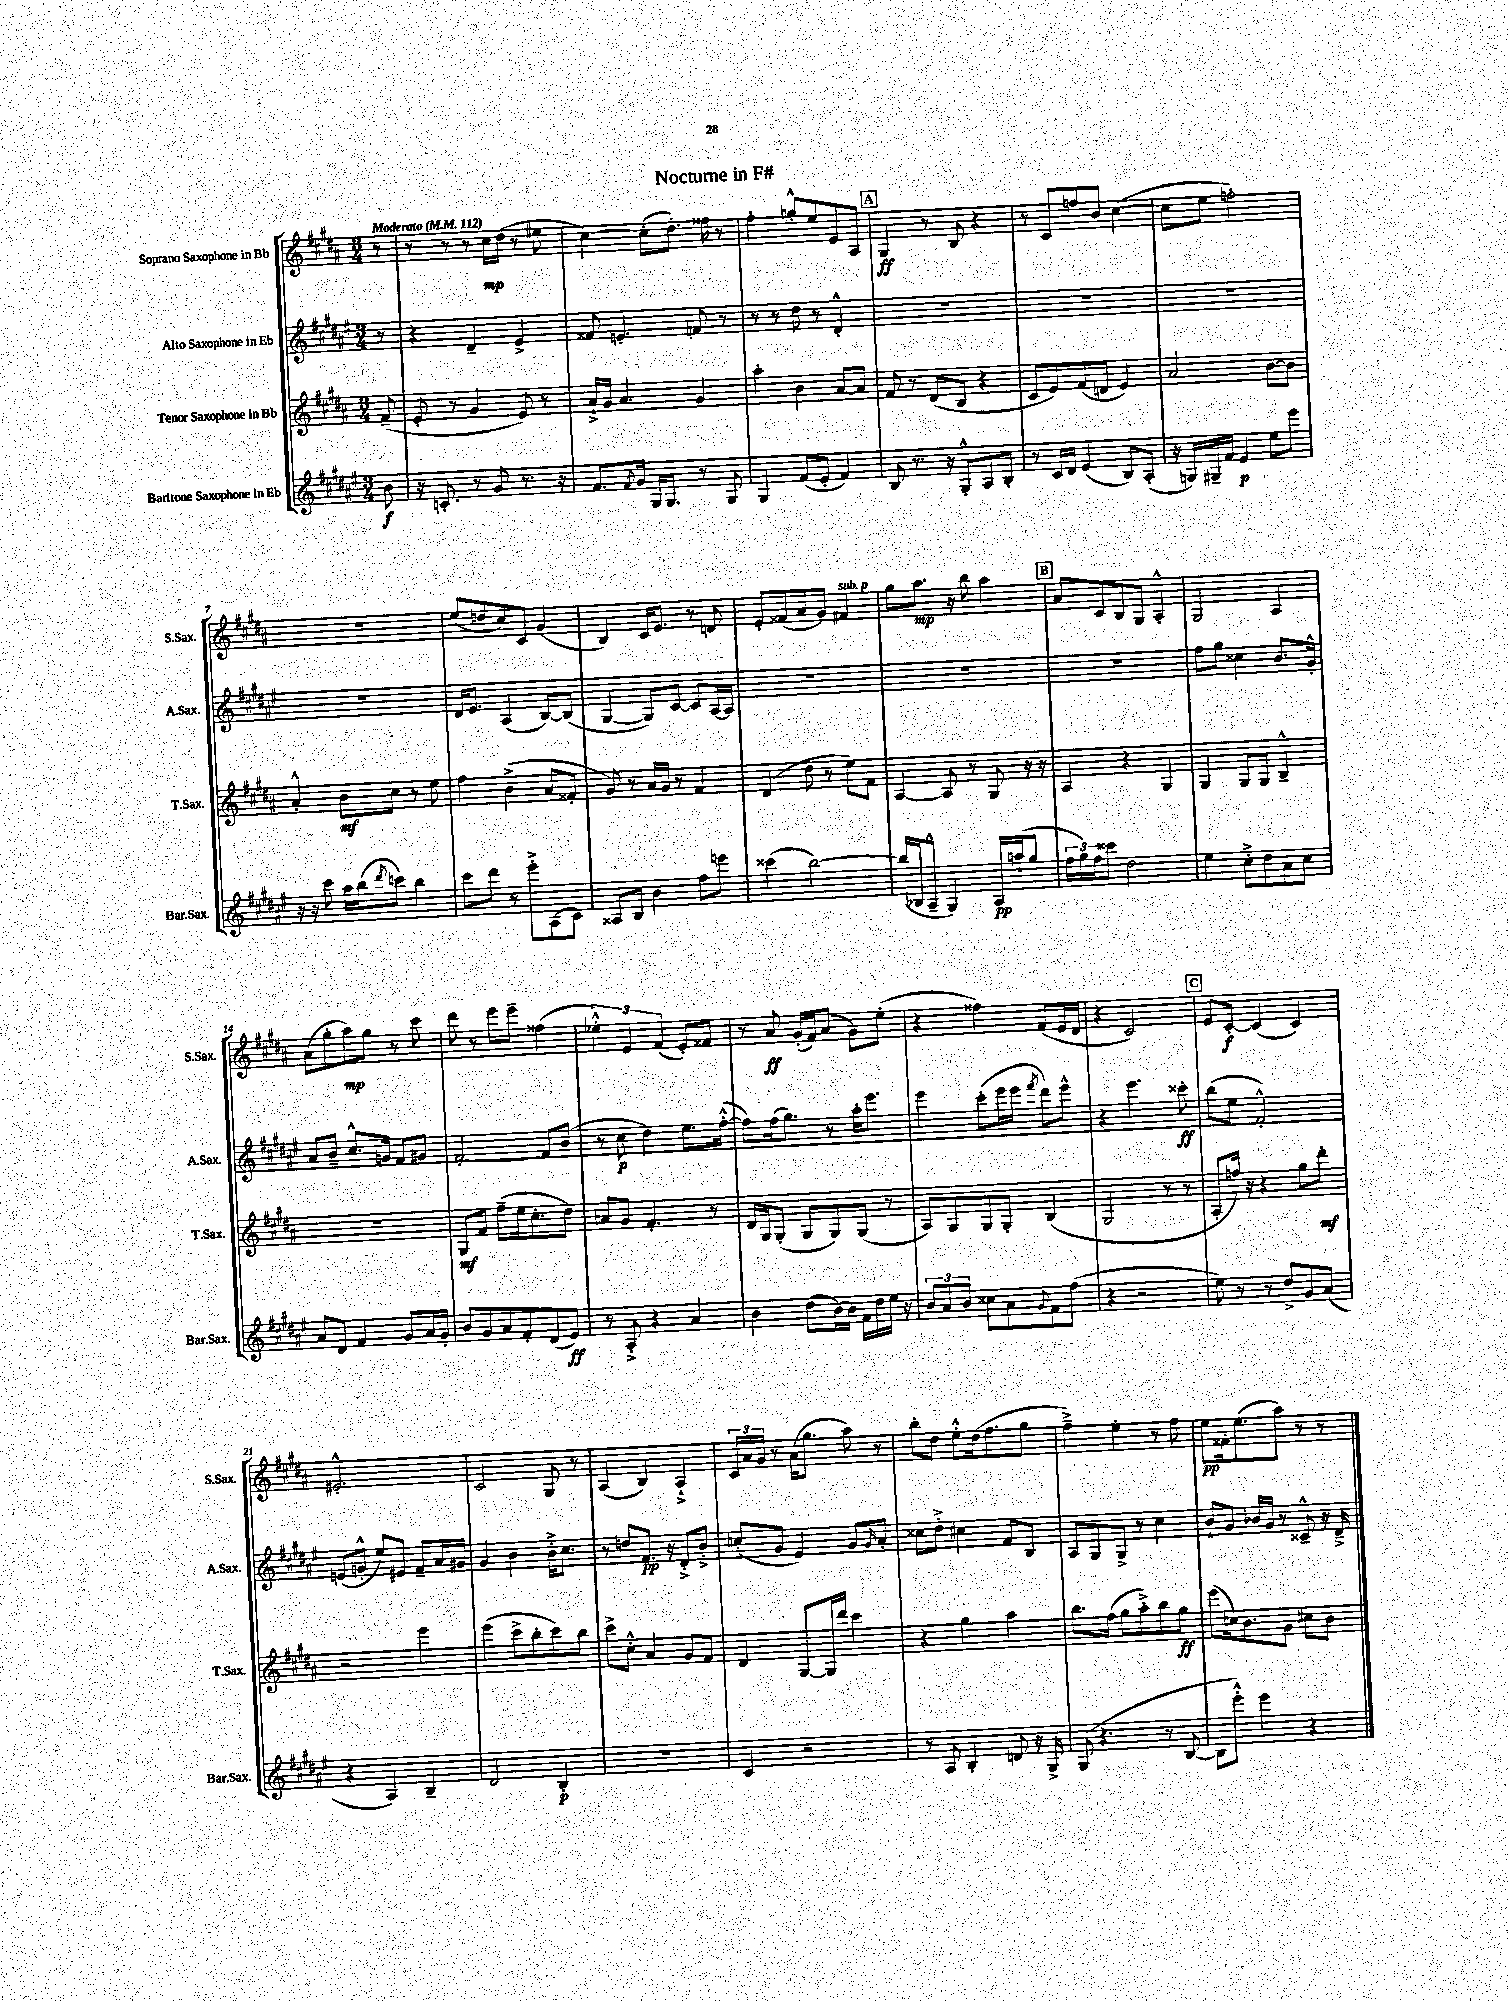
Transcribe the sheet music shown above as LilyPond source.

\header { title = "Nocturne in F#" }
<<
\new StaffGroup <<
\new Staff = "s0" \with { instrumentName = "Soprano Saxophone in Bb" shortInstrumentName = "S.Sax." } {
    \clef treble \key b \major \numericTimeSignature \time 3/4 \partial 8 \tempo "Moderato" 4 = 112
    r8 |
    r8 r8 r8 cis''16\mp dis''16( r8 eis''8 |
    cis''4~) cis''8-.( dis''8.-.) fisis''16 r8 |
    fis''4-. g''8-.-^ e''8 e'8 ais8 |
    \mark \markup { \box "A" } gis4\ff r8 b8 r4 |
    r8 cis'8 f''8 b'8 cis''4~( |
    cis''8 e''8 f''2-.) |
    R2. |
    e''8( d''8 cis''8) cis'8 gis'4( |
    b4) cis'16 e'8. r8 d'8 |
    e'8-. fisis'8( ais'8 gis'8) fis'4^\markup { \italic "sub. p" } |
    gis''8 ais''8.\mp r16 b''8 ais''4 |
    \mark \markup { \box "B" } ais'8 cis'8 b8 gis8 ais4-.-^ |
    gis2 ais4 |
    ais'8( gis''8-. ais''8\mp) gis''8 r8 cis'''8 |
    dis'''8 r8 e'''8 e'''8-- fisis''4( |
    \tuplet 3/2 { ees''4-.-^) e'4 fis'4( } e'8-.) fisis'8 |
    r8 ais'8\ff gis'16-.( fis'16) ais'8( gis'8) e''8-.( |
    r4 fisis''4) fis'8( e'16 dis'16 |
    r4 cis'2) |
    \mark \markup { \box "C" } e'8 cis'8~-.\f cis'4( cis'4) |
    eis'2.-.-^ |
    cis'2 gis8 r8 |
    ais4( b4) ais4-!-> |
    \tuplet 3/2 { cis'16 ais'16 gis'16 } r8 ais'16( gis''8. ais''8) r8 |
    b''8-. dis''8 e''8-.-^ dis''16( fis''8. gis''8 |
    fis''4--->) e''4-. r8 fis''8 |
    e''8\pp fisis'16-. e''8.( ais''8) r8 r8 \bar "|." |
}
\new Staff = "s1" \with { instrumentName = "Alto Saxophone in Eb" shortInstrumentName = "A.Sax." } {
    \clef treble \key fis \major \numericTimeSignature \time 3/4 \partial 8
    r8 |
    r4 dis'4-- eis'4-> |
    fisis'8 e'4.-. f'8 r8 |
    r8 r8 dis''8 r8 dis'4-.-^ |
    \mark \markup { \box "A" } R2. |
    R2. |
    R2. |
    R2. |
    dis'16 eis'8. ais4( b8~) b8( |
    gis4~ gis8) cis'8~ cis'8 ais16~ ais16 |
    R2. |
    R2. |
    \mark \markup { \box "B" } R2. |
    fis''8 gis''8 cisis''4 b'8. gis'16-.-^ |
    ais'8 b'8-- cis''8.-^ g'16 fis'8 gis'8 |
    fis'2~-. fis'8 b'8( |
    r8 cis''8\p dis''4) eis''8. fis''16~-.-^( |
    fis''8) fis''16( gis''8.) r8 ais''16-. eis'''8. |
    eis'''4 cis'''8-.( eis'''16 eis'''16 \acciaccatura { fis'''8 } dis'''8) eis'''8-^ |
    r4 eis'''4. cisis'''8-.\ff |
    \mark \markup { \box "C" } b''8( eis''8 fis'2-.-^) |
    e'8( g'8-.-^ eis''8) eis'8 fis'8-- ais'16 gis'16 |
    gis'4 b'4 b'16-.-> cis''8. |
    r8 d''8 fis'8.\pp r16 dis'8-.-> b'8-.-> |
    c''8-.( gis'8 eis'4) gis'8 \grace { gis'16 } ais'8-. |
    cisis''8 dis''8-.-> cis''4 fis'8 b8 |
    ais8 gis8 gis8-> r8 cis''4 |
    b'8-! gis'8 bes'16 gis'16 r8 cisis'8---^ r16 dis'16---> \bar "|." |
}
\new Staff = "s2" \with { instrumentName = "Tenor Saxophone in Bb" shortInstrumentName = "T.Sax." } {
    \clef treble \key b \major \numericTimeSignature \time 3/4 \partial 8
    fis'8--( |
    e'8-. r8 gis'4 e'8) r8 |
    ais'16-!-> gis'16 ais'4. gis'4 |
    ais''4-. b'4 ais'8~ ais'8 |
    \mark \markup { \box "A" } fis'8 r8 dis'8( b8 r4 |
    cis'8 e'8) fis'8( d'8 e'4) |
    ais'2 b'8~ b'8 |
    ais'4-.-^ b'8\mf cis''8 r8 e''8 |
    fis''4 b'4->( ais'8 fisis'8-. |
    gis'8) r8 ais'16 gis'16 r8 fis'4 |
    dis'4( dis''8 r8 e''8) fis'8 |
    ais4~ ais8 r8 gis8 r16 r16 |
    \mark \markup { \box "B" } ais4 r4 gis4 |
    gis4 gis8 gis8 b4---^ |
    R2. |
    gis8\mf fis'8 fis''8--( e''16 cis''8.-. dis''8) |
    a'8 gis'8 fis'4.-. r8 |
    dis'16 gis16 gis8-.( gis8 gis8) gis8( r8 |
    ais8) gis8 gis8 gis8-. b4( |
    gis2 r8 r8 |
    \mark \markup { \box "C" } ais8-. f''16) r16 r4 gis''8 dis'''8-.\mf |
    r2 e'''4 |
    e'''4( cis'''8-> b''8-. cis'''8) b''8 |
    cis'''8-> cis''8-.-^ ais'4 gis'8 fis'8 |
    dis'4 gis8~ gis16 dis'''16 cis'''4 |
    r4 gis''4 ais''4 |
    b''8. fis''16( gis''8 ais''8-.->) b''8 gis''8\ff |
    e'''8( c''16) b'8. gis'8 cis''8 b'8 \bar "|." |
}
\new Staff = "s3" \with { instrumentName = "Baritone Saxophone in Eb" shortInstrumentName = "Bar.Sax." } {
    \clef treble \key fis \major \numericTimeSignature \time 3/4 \partial 8
    b'8\f |
    r16 c'8.-. r8 gis'8 r8. r16 |
    fis'8. \acciaccatura { fis'8 } gis'16 gis16 gis8. r8 gis8 |
    gis4 fis'8( eis'8-. fis'4) |
    \mark \markup { \box "A" } b8 r8. r16 gis8-.-^ ais8 b8-. |
    r8 cis'16 dis'16 eis'4( b8) ais8-.( |
    r16 g16) gis16-- fis'16 eis'4\p eis''8 eis'''8 |
    r16 r16 cis'''8 ais''16 b''16( \acciaccatura { dis'''8 } c'''8) b''4 |
    cis'''8 dis'''8 r8 eis'''8-.-> ais8( cis'8) |
    aisis8 b8 b'4 fis''8 e'''8 |
    cisis'''4( b''2~) |
    b''16( bes16 ais8---^ gis4) ais16\pp a''16-!( gis''8 |
    \mark \markup { \box "B" } \tuplet 3/2 { fis''16 gis''16) fis''16 } cisis'''8 dis''2 |
    eis''4 cis''8-.-> dis''8 ais'8 cis''8 |
    ais'8 dis'8 fis'4 gis'8 ais'16 gis'16-. |
    b'8 gis'8 ais'8 fis'8-. dis'8( eis'8\ff) |
    r8 ais8-.-> r4 ais'4 |
    b'4 dis''8( b'16~) b'16 fis'16 dis''16 eis''16 r16 |
    \tuplet 3/2 { b'8 ais'8 b'8 } cisis''8 ais'8 \appoggiatura { gis'8 } fis'8 fis''8( |
    r4 r2 |
    \mark \markup { \box "C" } eis''8) r8 r8 dis''8-> gis'8 ais'8( |
    r4 ais4) b4-- |
    dis'2 b4-.\p |
    R2. |
    cis'4 r2 |
    r8 ais8 b4-. d'8 r16 gis16-> |
    gis8( r4. r8 b8~ |
    b8 eis'''8-.-^) eis'''4 r4 \bar "|." |
}
>>
>>
